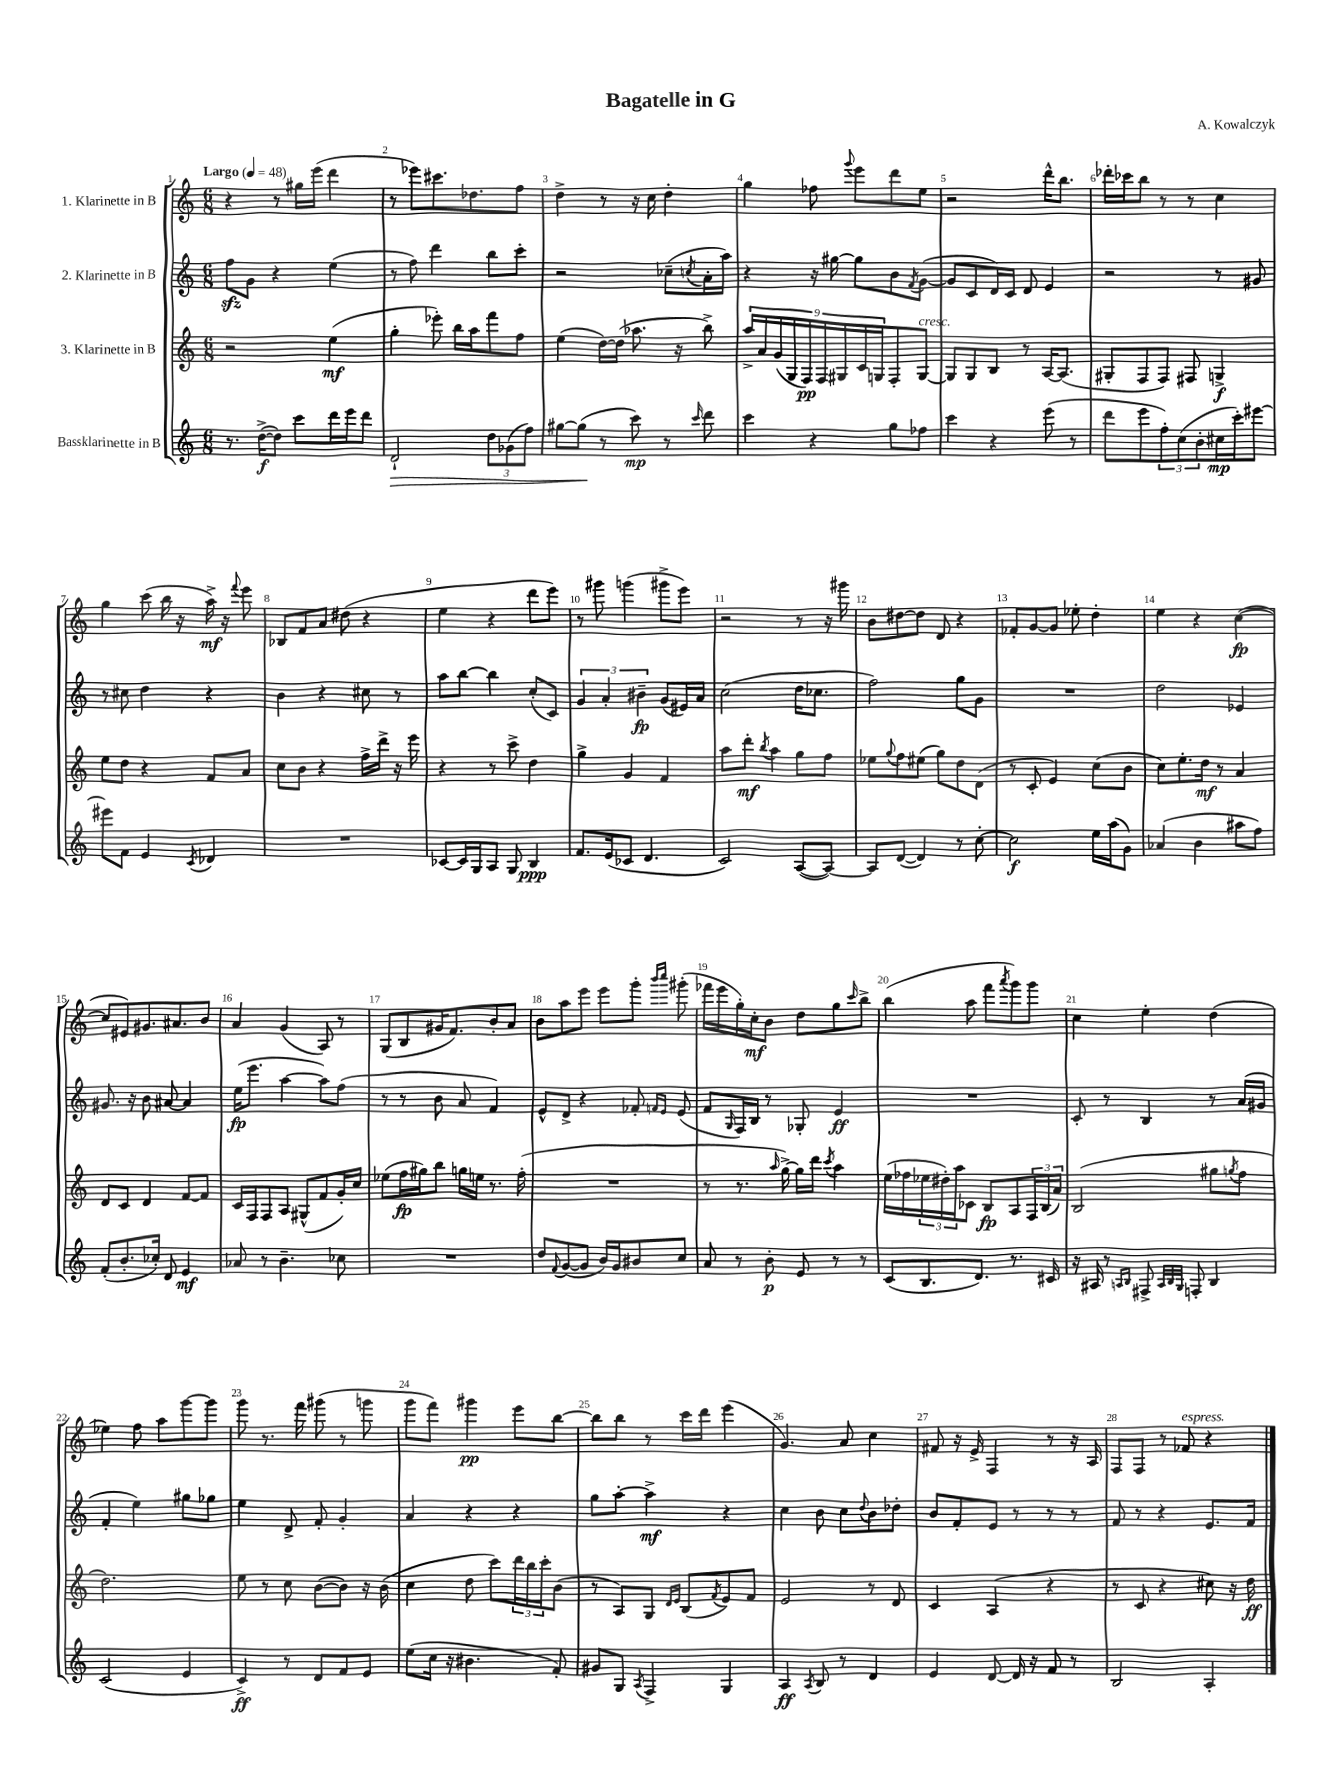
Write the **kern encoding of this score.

**kern	**kern	**kern	**kern
*staff4	*staff3	*staff2	*staff1
*clefG2	*clefG2	*clefG2	*clefG2
*k[]	*k[]	*k[]	*k[]
*M6/8	*M6/8	*M6/8	*M6/8
*MM48	*MM48	*MM48	*MM48
8.r	2r	8ff	4r
.	.	8g	.
([16dd^	.	.	.
8dd])	.	4r	8r
8ccc	.	.	16gg#
.	.	.	(16eee
16ddd	(4ee	(4ee	4ddd
16eee	.	.	.
8ddd	.	.	.
=	=	=	=
2d`	4gg'	8r	8r
.	.	8ff)	8eee-)
.	8eee-')	4ddd	8.ccc#
.	16bb	.	.
.	16aa	.	8.dd-
12dd	8fff	8bb	.
(12g-	.	.	.
.	8ff	8ccc'	8ff
12ff)	.	.	.
=	=	=	=
[8gg#	(4ee	2r	4dd^
(8gg#]	.	.	.
8r	[16dd)	.	8r
.	(16dd]	.	.
8ccc)	8.aa-	.	16r
.	.	.	16cc
8r	.	(8cc-~	4dd'
.	16r	.	.
16qqccc	.	8qcc	.
8ddd	8bb^)	16a'	.
.	.	16aa)	.
=	=	=	=
4ccc	18aa^	4r	4gg
.	18a	.	.
.	(18g	.	.
.	18G	.	.
.	18F)	.	.
4r	.	16r	8ff-
.	18F	.	.
.	.	[16gg#	.
.	18G#	.	.
.	.	.	8qqggg
.	.	8gg#]	8eee
.	18c	.	.
.	18G	.	.
8gg	8F'	8b	8ddd
.	.	8qf	.
8ff-	[8G	([8g	8ee
=	=	=	=
4ccc	8G]	8g]	2r
.	8G	8c	.
4r	8B	16d)	.
.	.	16c	.
.	8r	8d	.
(8eee	[16A	4e	16ddd^^
.	(8.A]	.	8.bb
8r	.	.	.
=	=	=	=
8ddd	8G#'	2r	16ddd-'
.	.	.	16ccc-
8eee	8F	.	8bb
12ff')	8F)	.	8r
(12cc	.	.	.
.	8F#	.	8r
12b'	.	.	.
16cc#	4G^	8r	4cc
16ccc')	.	.	.
[8eee#	.	8g#	.
=	=	=	=
8eee#]	8ee	8r	4gg
8f	8dd	8cc#	.
4e	4r	4dd	(8ccc
.	.	.	16bb
.	.	.	16r
8qc	.	.	.
4d-	8f	4r	16aa^)
.	.	.	16r
.	.	.	8qqfff
.	8a	.	8eee
=	=	=	=
2.r	8cc	4b	8B-
.	8b	.	8f
.	4r	4r	8a
.	.	.	(8dd#
.	16ff^	8cc#	4r
.	16ddd^	.	.
.	16r	8r	.
.	16eee	.	.
=	=	=	=
[8c-	4r	8aa	4ee
16c-]	.	[8bb	.
16G	.	.	.
8A	8r	4bb]	4r
8G	8ccc^	.	.
4B	4dd	(8cc'	8ddd
.	.	8c)	8eee)
=	=	=	=
8.f	4gg^	6g	8r
.	.	.	8ggg#
.	.	6a'	.
(16e	.	.	.
8c-	4g	.	(4ggg
.	.	6b#~	.
4.d	.	.	.
.	4f	(8g	8ggg#^
.	.	16e#)	8eee)
.	.	16a	.
=	=	=	=
2c)	8aa	(2cc	2r
.	8ddd'	.	.
.	8qbb	.	.
.	4aa	.	.
([8A	8gg	16dd	8r
.	.	8.cc-	.
8A_)	8ff	.	16r
.	.	.	16ggg#
=	=	=	=
8A]	8ee-	2ff)	8b
.	8qqgg	.	.
([8d	8ff	.	[8dd#
4d])	(8ee#	.	8dd#]
.	8gg)	.	8d
8r	8dd	8gg	4r
[8cc'	(8d	8g	.
=	=	=	=
2cc]	8r	2.r	8f-'
.	8c'	.	[8g
.	4e)	.	8g]
.	.	.	8ee-'
16ee	(8cc	.	4dd'
(16aa	.	.	.
8g)	8b	.	.
=	=	=	=
(4a-	8cc)	2dd	4ee
.	8.ee'	.	.
4b	.	.	4r
.	16dd	.	.
.	8r	.	.
8aa#	4a	4e-	([4cc
8ff)	.	.	.
=	=	=	=
(8f'	8d	8.g#	8cc]
8.b'	8c	.	8e#)
.	.	16r	.
.	4d	8b	8.g#
16cc-')	.	.	.
8d	.	[8a#	.
.	.	.	8.a#
4e	[8f	4a#]	.
.	8f]	.	8b
=	=	=	=
8a-	16c	(16ee	4a
.	16F	8.eee	.
8r	8F	.	.
4.b~	8A	[4aa	(4g
.	(8G#^^	.	.
.	8f	8aa])	8A)
8cc-	16g')	(8ff	8r
.	16cc	.	.
=	=	=	=
2.r	(8ee-	8r	(8G
.	16ff	8r	8B
.	16gg#)	.	.
.	8bb	8b	16g#
.	.	.	8.f)
.	16gg	8a	.
.	16ee	.	.
.	8.r	4f)	8b'
.	.	.	8a
.	(16ff'	.	.
=	=	=	=
8dd	2.r	8e^^	8b
8qqf	.	.	.
([8g	.	8d^	8aa
8g]	.	4r	8eee
16b)	.	.	8eee
16g	.	.	.
8b#	.	8f-'	8ggg'
.	.	16qqf	16qqbbb
.	.	16qqe	16qqcccc
8cc	.	(8e	(8ggg#'
=	=	=	=
8a	8r	8f	16fff-
.	.	.	16eee
.	.	16qqG	.
8r	8.r	16F)	16gg')
.	.	16B	16cc'
8b'	.	8r	8b
.	16qqaa	.	.
.	[16gg^)	.	.
8e	16gg]	8G-'	8dd
.	16ddd	.	.
.	8qccc	.	.
8r	4aa	4e	8gg
.	.	.	16qqccc
8r	.	.	8bb^
=	=	=	=
(8c	(16ee	2.r	(4bb
.	16ff-	.	.
8.B	24ee-	.	.
.	24dd#')	.	.
.	24aa	.	.
.	8c-	.	8aa
8.d)	.	.	.
.	8B	.	8fff
.	.	.	8qaaa
8.r	8A	.	8ggg)
.	24F	.	8ggg
.	(24B	.	.
16c#	.	.	.
.	24a)	.	.
=	=	=	=
16r	(2B	8c'	4cc
16A#	.	.	.
8r	.	8r	.
16qqA	.	.	.
16qqB	.	.	.
8F#^	.	4B	4ee'
32qqA	.	.	.
32qqB	.	.	.
32qqG	.	.	.
8F'	.	.	.
4B	8gg#	8r	(4dd
.	8qgg	.	.
.	8ff	(16a	.
.	.	16g#	.
=	=	=	=
(2c	2.dd)	4f'	4ee-)
.	.	4ee)	8ff
.	.	.	8aa
4e	.	8gg#	[8ggg
.	.	8gg-	8ggg]
=	=	=	=
4c^)	8ee	4ee	8ggg
.	8r	.	8.r
8r	8cc	8d^	.
.	.	.	16fff
8d	([8b	8f'	(8ggg#
8f	8b])	4g'	8r
8e	16r	.	8ggg
.	(16b	.	.
=	=	=	=
(8ee	4cc	4a	8ggg
16cc	.	.	8fff)
16r	.	.	.
4.b#	8dd	4r	4ggg#
.	8ccc)	.	.
.	24ddd	4r	8eee
.	24bb	.	.
.	24ccc'	.	.
8f')	(8b	.	[8bb
=	=	=	=
8g#	8r	8gg	8bb]
8G	8A)	[8aa'	8bb
8qA	.	.	.
4F^	8G	4aa^]	8r
.	16qqd	.	.
.	16qqe	.	.
.	(8B	.	16ccc
.	.	.	16ddd
.	8qf	.	.
4G	8e)	4r	(4eee
.	8f	.	.
=	=	=	=
4A	2e	4cc	4.g)
8qA	.	.	.
8B	.	8b	.
8r	.	8cc	8a
.	.	8qqdd	.
4d	8r	8b	4cc
.	8d	8dd-'	.
=	=	=	=
4e	4c	8b	8f#
.	.	8f'	16r
.	.	.	16e^
[8d	(4A	8e	4F
16d]	.	8r	.
16r	.	.	.
8f	4r	8r	8r
8r	.	8r	16r
.	.	.	16A
=	=	=	=
2B	8r	8f	8F
.	8c	8r	8F
.	4r	4r	8r
.	.	.	8f-
4A'	8cc#)	8.e	4r
.	16r	.	.
.	16dd	16f	.
==	==	==	==
*-	*-	*-	*-
